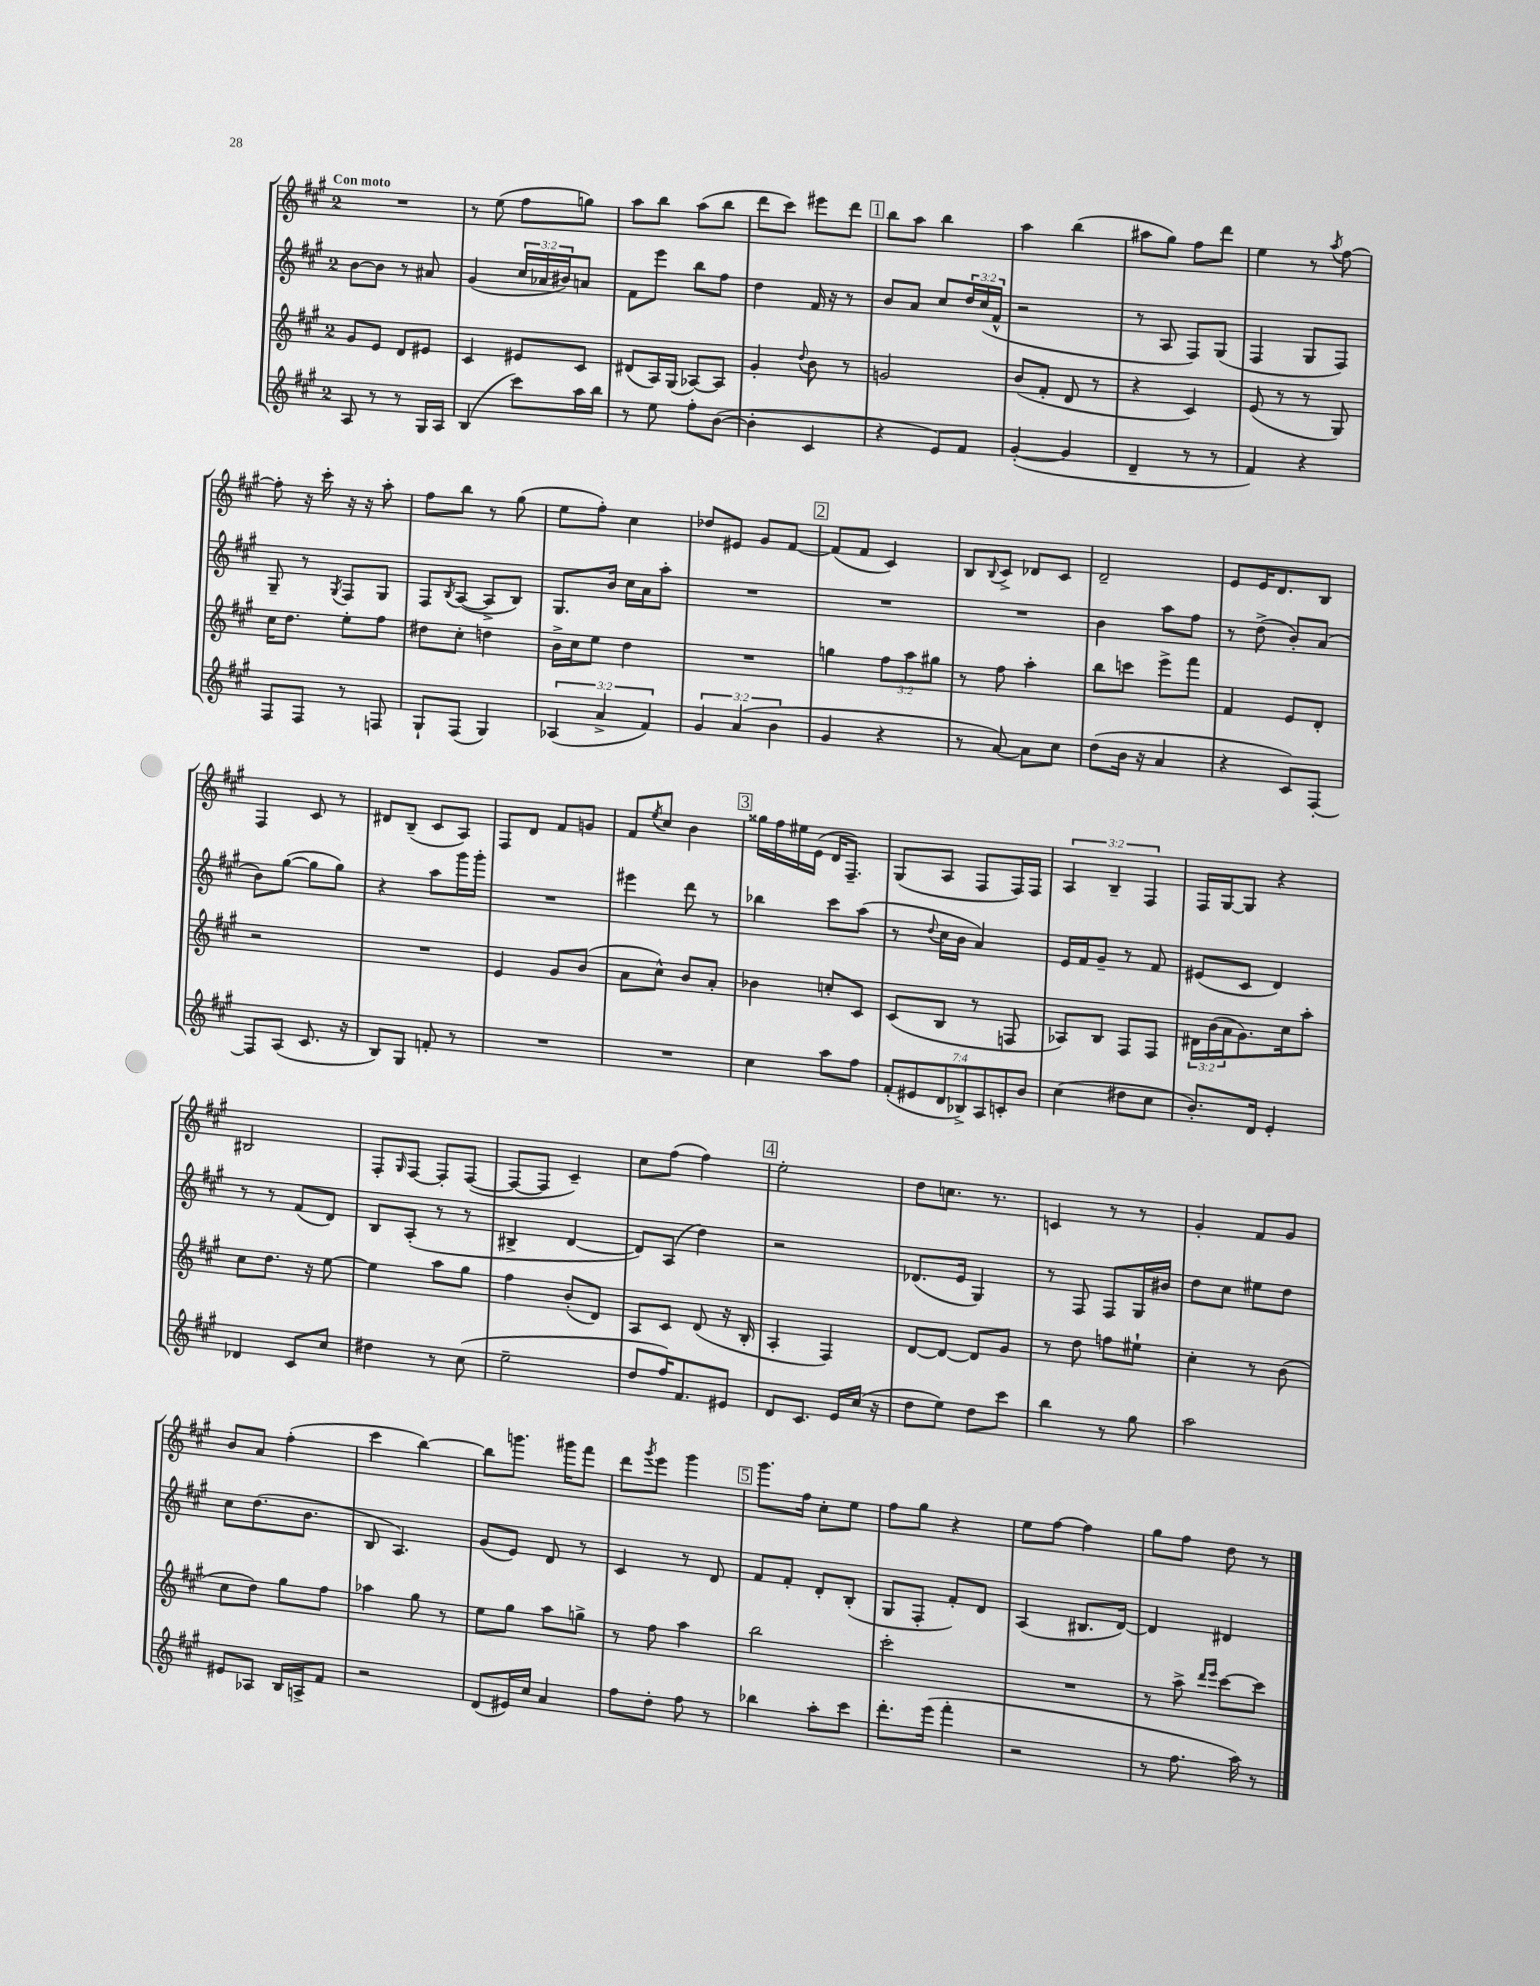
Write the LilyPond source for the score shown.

<<
\new StaffGroup <<
\new Staff = "s0" {
    \clef treble \key a \major \once \override Staff.TimeSignature.style = #'single-digit \time 2/4 \override Staff.TupletNumber.text = #tuplet-number::calc-fraction-text \tempo "Con moto"
    R2 |
    r8 e''8( fis''8 g''8) |
    a''8 b''8 a''8( b''8 |
    d'''8 cis'''8) eis'''8 d'''8 |
    \mark \markup { \box "1" } b''8 a''8 b''4 |
    a''4 b''4( |
    ais''8 gis''8) fis''8 d'''8 |
    e''4 r8 \acciaccatura { a''8 } fis''8~ |
    fis''8-. r16 cis'''16-. r16 r16 a''8-. |
    fis''8 b''8 r8 gis''8( |
    e''8 fis''8-.) cis''4 |
    des''8 eis'8 gis'8 fis'8~ |
    \mark \markup { \box "2" } fis'8( fis'8 cis'4) |
    b8 \appoggiatura { b8 } cis'8-> des'8 cis'8 |
    d'2-- |
    e'8 e'16 d'8. b8 |
    fis4 cis'8 r8 |
    dis'8 b8--( cis'8 a8) |
    fis8 d'8 fis'8 g'8 |
    fis'8 \acciaccatura { e''8 } cis''8 b'4 |
    \mark \markup { \box "3" } gisis''16 fis''16 eis''16 e'16( d'16 fis8.--) |
    gis8( a8 fis8 fis16) fis16 |
    \tuplet 3/2 { a4 b4-- fis4 } |
    fis16 gis16~ gis8 r4 |
    bis2 |
    fis8-. \grace { gis16 } fis8~ fis8-. fis8~( |
    fis8~ fis8 cis'4--) |
    cis''8 fis''8( fis''4) |
    \mark \markup { \box "4" } e''2-. |
    d''8 c''8. r8. |
    c'4 r8 r8 |
    gis'4-. fis'8 gis'8 |
    b'8 a'8 fis''4-.( |
    cis'''4 b''4~) |
    b''8 g'''8. gis'''16 fis'''8 |
    d'''8 \acciaccatura { gis'''8 } e'''8 gis'''4 |
    \mark \markup { \box "5" } gis'''8. fis''16 cis''8-. e''8 |
    fis''8 gis''8 r4 |
    e''8 fis''8~ fis''4 |
    gis''8 fis''8 d''8 r8 \bar "|." |
}
\new Staff = "s1" {
    \clef treble \key a \major \once \override Staff.TimeSignature.style = #'single-digit \time 2/4 \override Staff.TupletNumber.text = #tuplet-number::calc-fraction-text
    b'8~ b'8 r8 ais'8 |
    gis'4( \tuplet 3/2 { cis''16 aes'16 bis'16) } a'8 |
    fis'8 e'''8 b''8 fis''8 |
    d''4 fis'16 r16 r8 |
    \mark \markup { \box "1" } b'8 a'8 cis''8 \tuplet 3/2 { d''16 cis''16( fis'16-^ } |
    r2 |
    r8 a8 fis8) gis8( |
    fis4 gis8 fis8) |
    gis8-- r8 \acciaccatura { gis8 } fis8 gis8 |
    fis8 \acciaccatura { b8 } a8~( a8-> b8) |
    gis8. b'16 cis''16 a'16 a''8-. |
    R2 |
    \mark \markup { \box "2" } R2 |
    R2 |
    b'4 a''8 fis''8 |
    r8 d''8->( b'8-.) a'8( |
    b'8) gis''8~( gis''8 gis''8) |
    r4 a''8 gis'''16 gis'''16-. |
    R2 |
    eis'''4 d'''8 r8 |
    \mark \markup { \box "3" } bes''4 cis'''8 a''8( |
    r8 \appoggiatura { d''8 } cis''16 b'16 a'4) |
    e'16 fis'16 gis'8-- r8 fis'8 |
    eis'8( cis'8 d'4) |
    r8 r8 fis'8( d'8) |
    b8 a8-.( r8 r8 |
    bis4-> d'4~ |
    d'8) a8( d''4) |
    \mark \markup { \box "4" } r2 |
    des'8.( e'16 gis4) |
    r8 fis8 fis8 gis16 bis'16 |
    d''8 cis''8 eis''8 d''8 |
    cis''8 d''8.( b'8. |
    b8 a4.) |
    gis'8( e'8) d'8 r8 |
    cis'4 r8 d'8 |
    \mark \markup { \box "5" } fis'8 fis'8-. d'8-. b8-.( |
    gis8 fis8-. fis'8-.) d'8 |
    a4( bis8. d'16~) |
    d'4 dis'4 \bar "|." |
}
\new Staff = "s2" {
    \clef treble \key a \major \once \override Staff.TimeSignature.style = #'single-digit \time 2/4 \override Staff.TupletNumber.text = #tuplet-number::calc-fraction-text
    gis'8 e'8 d'8 eis'8 |
    cis'4 eis'8 cis'8 |
    dis'8( a16) gis16( aes8~) aes8 |
    gis'4-. \appoggiatura { d''8 } b'8 r8 |
    \mark \markup { \box "1" } g'2 |
    b'8( fis'8-. d'8 r8 |
    r4 cis'4) |
    e'8( r8 r8 gis8) |
    cis''16 d''8. e''8-. fis''8 |
    dis''8 cis''8-. d''4 |
    b'16-> cis''16 e''8 d''4 |
    R2 |
    \mark \markup { \box "2" } g''4 \tuplet 3/2 { fis''8 a''8 gis''8 } |
    r8 fis''8 a''4-. |
    b''8 c'''8 e'''8-> fis'''8 |
    fis'4 e'8 d'8-. |
    r2 |
    R2 |
    e'4 gis'8 b'8( |
    a'8 cis''8-^) b'8 a'8-. |
    \mark \markup { \box "3" } bes'4 c''8-. cis'8 |
    cis'8( b8 r8 f8 |
    aes8) b8 fis8 fis8 |
    \tuplet 3/2 { dis'16 b'16( a'16 } gis'8.) cis''16 a''8-. |
    cis''8 d''8. r16 e''8~ |
    e''4 a''8 gis''8 |
    fis''4 b'8-.( d'8) |
    a8 cis'8 d'8( r16 b16-. |
    \mark \markup { \box "4" } a4-. fis4) |
    d'8~ d'8~ d'8 gis'8 |
    r8 d''8 f''8 eis''8-! |
    cis''4-. r8 b'8( |
    cis''8 d''8) gis''8 fis''8 |
    aes''4 gis''8 r8 |
    e''8 gis''8 a''8 g''8-> |
    r8 fis''8 a''4 |
    \mark \markup { \box "5" } b''2 |
    cis'''2-. |
    R2 |
    r8 a''8-> \grace { d'''16 e'''16 } cis'''8~ cis'''8 \bar "|." |
}
\new Staff = "s3" {
    \clef treble \key a \major \once \override Staff.TimeSignature.style = #'single-digit \time 2/4 \override Staff.TupletNumber.text = #tuplet-number::calc-fraction-text
    a8 r8 r8 gis16 a16 |
    b4( cis'''8) a''16 b''16 |
    r8 e''8 fis''8-. b'8~( |
    b'4-. cis'4 |
    \mark \markup { \box "1" } r4 e'8) fis'8 |
    gis'4~-.( gis'4 |
    d'4-- r8 r8 |
    fis'4) r4 |
    fis8 fis8 r8 f8 |
    gis8-! fis8( gis4) |
    \tuplet 3/2 { aes4( a'4-> fis'4) } |
    \tuplet 3/2 { gis'4 a'4( b'4 } |
    \mark \markup { \box "2" } gis'4 r4 |
    r8 a'8~) a'8 cis''8 |
    d''8( b'16 r16 a'4 |
    r4 cis'8) fis8~-. |
    fis8 a8( cis'8. r16 |
    b8) gis8 f'8-. r8 |
    R2 |
    R2 |
    \mark \markup { \box "3" } cis''4 a''8 fis''8 |
    \tuplet 7/4 { fis'8-.( eis'8 d'8 bes8->) a8 c'8-. b'8 } |
    cis''4( dis''8 cis''8 |
    b'8.-.) d'16 e'4-. |
    des'4 cis'8 cis''8 |
    dis''4 r8 cis''8( |
    e''2-- |
    d''8 fis''16) fis'8. eis'8 |
    \mark \markup { \box "4" } d'8 cis'8. e'16 cis''16( r16 |
    d''8 e''8) d''8 cis'''8 |
    b''4 r8 gis''8 |
    a''2 |
    eis'8 aes8 b16 a16-> fis'8 |
    r2 |
    d'8( eis'16) cis''16 a'4 |
    fis''8 d''8-. fis''8 r8 |
    \mark \markup { \box "5" } bes''4 a''8-. cis'''8 |
    d'''8.-. e'''16( fis'''4-. |
    r2 |
    r8 fis''8. a''16) r8 \bar "|." |
}
>>
>>
\layout { \context { \Score \remove "Bar_number_engraver" } }
